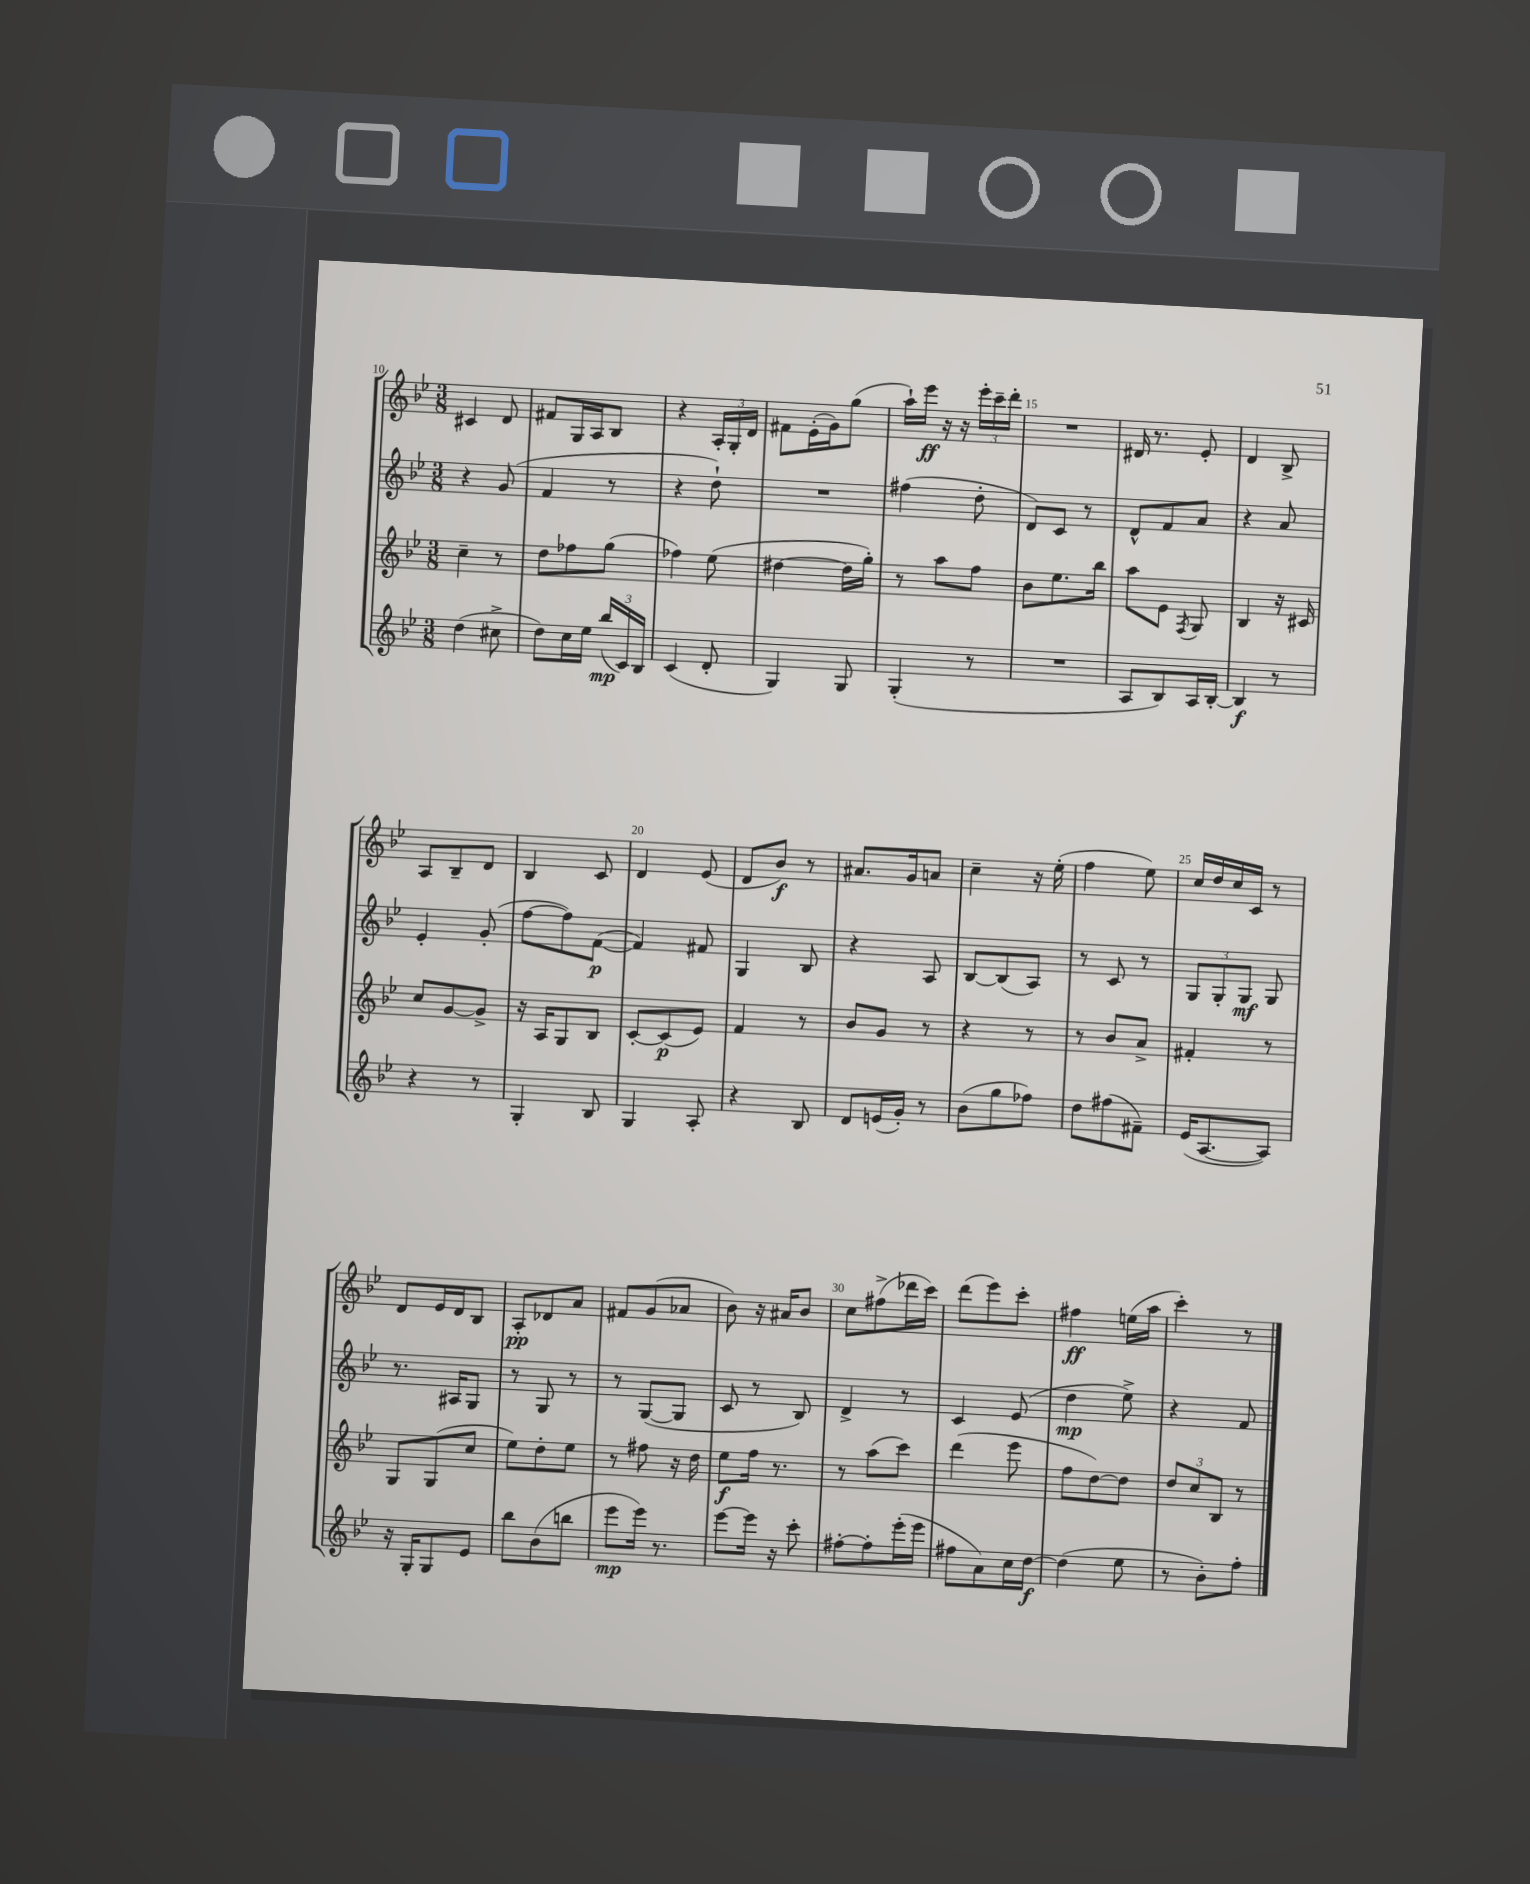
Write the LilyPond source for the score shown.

<<
\new StaffGroup <<
\new Staff = "s0" {
    \clef treble \key bes \major \numericTimeSignature \time 3/8
    \autoBeamOff cis'4 d'8 |
    fis'8[ g16 a16 bes8] |
    r4 \tuplet 3/2 { a16[-. g16-. d'16] } |
    fis'8[ ees'16-.( g'16) g''8]( |
    a''16[-!) ees'''16]\ff r16 r16 \tuplet 3/2 { ees'''16[-. c'''16-- d'''16]-. } |
    R4. |
    dis'16 r8. ees'8-. |
    d'4 bes8-> |
    a8[ bes8-- d'8] |
    bes4 c'8 |
    d'4 ees'8( |
    d'8[ bes'8]\f) r8 |
    ais'8.[ g'16 a'8] |
    c''4-- r16 ees''16-.( |
    f''4 ees''8) |
    c''16[ d''16 c''16 c'16] r8 |
    d'8[ ees'16 d'16 bes8] |
    a8[-.\pp des'8 a'8] |
    fis'8[ g'8( aes'8] |
    bes'8) r16 ais'16[ bes'8] |
    c''8[ fis''8->( des'''16 c'''16]) |
    d'''8[( ees'''8) c'''8]-. |
    fis''4\ff e''16[( a''16] |
    c'''4-.) r8 \bar "|." |
}
\new Staff = "s1" {
    \clef treble \key bes \major \numericTimeSignature \time 3/8
    \autoBeamOff r4 g'8( |
    f'4 r8 |
    r4 d''8-!) |
    R4. |
    fis''4( d''8-. |
    d'8[) c'8] r8 |
    d'8[-^ f'8 a'8] |
    r4 a'8 |
    ees'4-. g'8-.( |
    f''8[~ f''8) f'8]~\p( |
    f'4) fis'8 |
    g4 bes8 |
    r4 a8 |
    bes8[~ bes8( a8]) |
    r8 c'8 r8 |
    \tuplet 3/2 { g8[ g8-. g8]\mf } g8 |
    r8. ais16[ g8] |
    r8 g8 r8 |
    r8 g8[~( g8] |
    c'8 r8 bes8) |
    d'4-> r8 |
    c'4 ees'8( |
    d''4\mp ees''8->) |
    r4 f'8 \bar "|." |
}
\new Staff = "s2" {
    \clef treble \key bes \major \numericTimeSignature \time 3/8
    \autoBeamOff c''4-- r8 |
    d''8[ fes''8 g''8]( |
    fes''4) ees''8( |
    dis''4~ dis''16[ g''16]-.) |
    r8 a''8[ f''8] |
    bes'8[ ees''8. bes''16] |
    a''8[ ees'8] \acciaccatura { f8 } g8 |
    bes4 r16 cis'16 |
    c''8[ g'8~ g'8]-> |
    r16 a16[ g8 bes8] |
    c'8[~-. c'8\p( ees'8]) |
    f'4 r8 |
    bes'8[ g'8] r8 |
    r4 r8 |
    r8 bes'8[ a'8]-> |
    fis'4-. r8 |
    g8[ g8( c''8] |
    ees''8[) d''8-. ees''8] |
    r8 fis''8 r16 d''16 |
    ees''8[\f f''16] r8. |
    r8 a''8[( c'''8]) |
    d'''4( ees'''8 |
    f''8[ d''8~) d''8] |
    \tuplet 3/2 { d''8[ c''8 bes8] } r8 \bar "|." |
}
\new Staff = "s3" {
    \clef treble \key bes \major \numericTimeSignature \time 3/8
    \autoBeamOff d''4( cis''8-> |
    d''8[) c''16 ees''16] \tuplet 3/2 { bes''16[\mp( c'16) bes16] } |
    c'4( d'8-. |
    g4) g8 |
    g4-.( r8 |
    R4. |
    a8[ bes8) a16 bes16]~-. |
    bes4\f r8 |
    r4 r8 |
    g4-. bes8 |
    g4 a8-. |
    r4 bes8 |
    d'8[ e'16( g'16]-.) r8 |
    bes'8[( g''8 fes''8]) |
    d''8[ fis''8( fis'8]--) |
    ees'16[( a8.~ a8]) |
    r16 g16[-. g8 ees'8] |
    bes''8[ bes'8( b''8] |
    ees'''8[\mp ees'''16]) r8. |
    ees'''8[~ ees'''16] r16 c'''8-. |
    fis''8[~-. fis''8-. ees'''16-.( ees'''16] |
    fis''8[ a'8) c''16 d''16]~\f |
    d''4( ees''8 |
    r8 bes'8[-.) f''8]-. \bar "|." |
}
>>
>>
\layout { \context { \Score currentBarNumber = #10 \override BarNumber.break-visibility = ##(#f #t #t) barNumberVisibility = #(every-nth-bar-number-visible 5) } }
